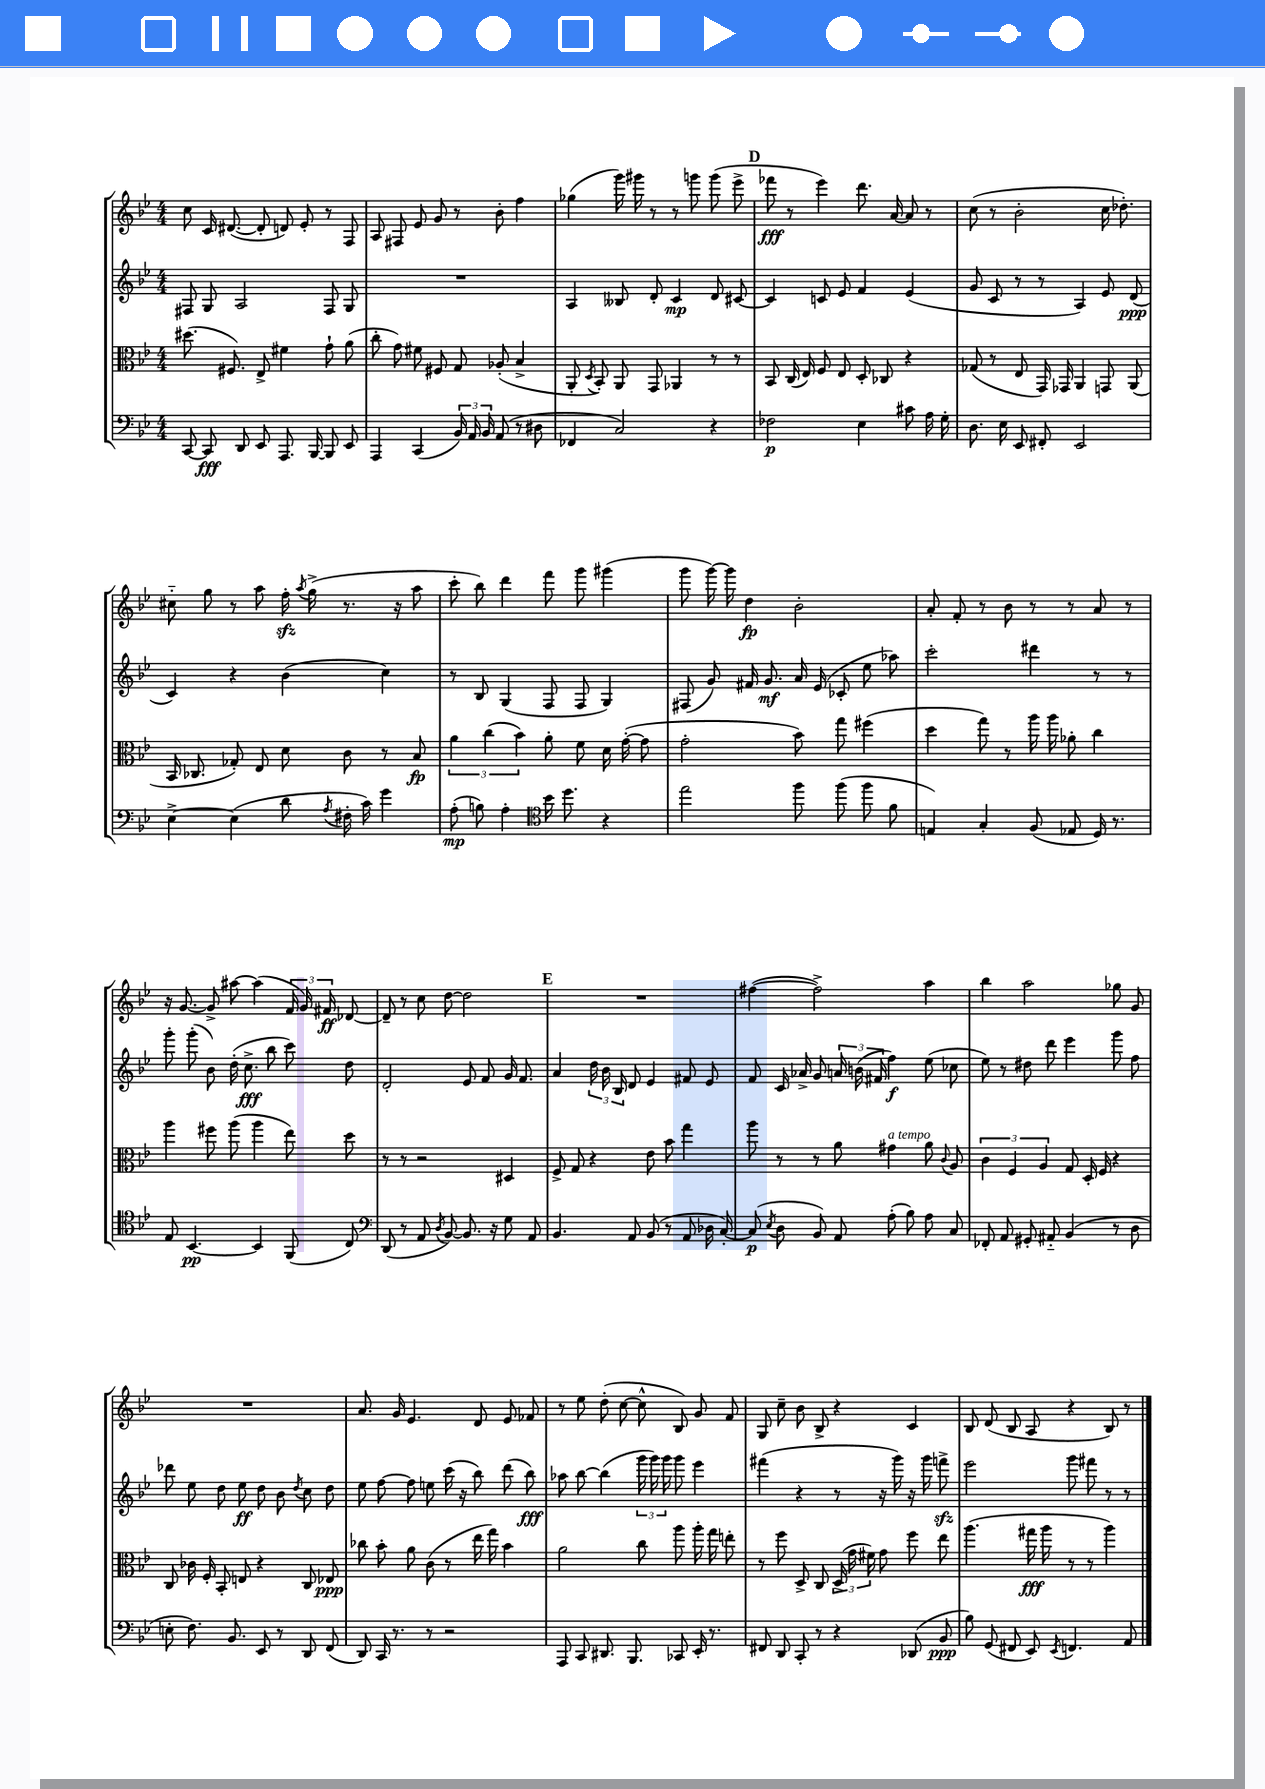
<<
\new StaffGroup <<
\new Staff = "s0" {
    \clef treble \key bes \major \numericTimeSignature \time 4/4
    \autoBeamOff c''8 c'16 dis'8.~( dis'8-. d'8) ees'8-. r8 f8 |
    a8 fis8 ees'8 g'8 r8 bes'8-. f''4 |
    ges''4( g'''16) gis'''16 r8 r8 g'''8 g'''8( ees'''8-> |
    \mark \markup { \bold "D" } fes'''8\fff r8 ees'''4) d'''8. a'16~ a'8 r8 |
    c''8( r8 bes'2-. c''16 des''8.-.) |
    cis''8-_ g''8 r8 a''8 f''16-.\sfz \acciaccatura { a''8 } g''16->( r8. r16 a''8 |
    c'''8-. bes''8) d'''4 f'''8 g'''8 gis'''4( |
    g'''8 g'''16~) g'''16 d''4\fp bes'2-. |
    a'8-. f'8-. r8 bes'8 r8 r8 a'8 r8 |
    r16 g'8.~ g'8-> ais''8~ ais''4( \tuplet 3/2 { f'16 g'16) fis'16\ff } des'8~ |
    des'8-- r8 c''8 d''8~ d''2 |
    \mark \markup { \bold "E" } R1 |
    fis''4~( fis''2->) a''4 |
    bes''4 a''2 ges''8 g'8 |
    R1 |
    a'8. g'16 ees'4. d'8 ees'8 fes'8 |
    r8 ees''8 d''8-.( c''8~ c''8-^ bes8) g'8 f'8 |
    g8 c''8-- bes'8 bes8-> r4 c'4 |
    bes8 d'8( bes8 a8 r4 bes8) r8 \bar "|." |
}
\new Staff = "s1" {
    \clef treble \key bes \major \numericTimeSignature \time 4/4
    \autoBeamOff fis8 g8 a2 fis8 g8 |
    R1 |
    a4 beses8 d'8-. c'4\mp d'8 cis'8~ |
    \mark \markup { \bold "D" } cis'4 c'8 ees'8 f'4 ees'4( |
    g'8 c'8 r8 r8 a4) ees'8 d'8\ppp( |
    c'4) r4 bes'4( c''4) |
    r8 bes8 g4( f8 f8 g4) |
    fis8( g'8) fis'16 g'8.\mf a'16 ees'16( ces'8-. ees''8 aes''8) |
    c'''2-. dis'''4 r8 r8 |
    g'''8-. g'''8-.( bes'8) d''16-.( c''8.->\fff bes''8 c'''8) d''8 |
    d'2-. ees'8 f'8 g'16 f'8. |
    \mark \markup { \bold "E" } a'4 \tuplet 3/2 { d''16 bes'16 bes16 } d'8 ees'4 fis'8 ees'8 |
    f'8 c'16 aes'16-> g'8 \tuplet 3/2 { a'16 b'16( fis'16 } f''4\f) ees''8( ces''8 |
    ees''8) r8 dis''8 d'''8 ees'''4 g'''8 f''8 |
    des'''8 ees''8 d''8 ees''8\ff d''8 bes'8 \acciaccatura { d''8 } c''8 d''8 |
    ees''8 f''8~ f''8 e''8 c'''16( r16 bes''8) d'''8( bes''8\fff) |
    aes''8 bes''8~ bes''4( \tuplet 3/2 { g'''16 g'''16) g'''16 } g'''8 ees'''4 |
    fis'''4( r4 r8 r16 g'''16) r16 g'''16 f'''8->\sfz |
    ees'''2 g'''8 fis'''8 r8 r8 \bar "|." |
}
\new Staff = "s2" {
    \clef alto \key bes \major \numericTimeSignature \time 4/4
    \autoBeamOff dis''8.( fis8.) ees8-> fis'4 g'8-! a'8( |
    c''8-. g'8) fis'8 fis8 g8 aes8-.( bes4-> |
    a,8-. \acciaccatura { d8 } bes,8-.) a,8 g,8 aes,4 r8 r8 |
    \mark \markup { \bold "D" } bes,8 c16( ees16) f8 ees8 d8-. ces8 r4 |
    ges8( r8 ees8 g,16) ges,16 a,4 g,8 a,8( |
    bes,16 ces8. ges8-.) ees8 d'8 c'8 r8 bes8\fp |
    \tuplet 3/2 { a'4 c''4( bes'4) } a'8-. f'8 d'16 g'16~-.( g'8 |
    g'2-. bes'8) g''8 fis''4( |
    d''4 g''8) r8 a''16 a''16 aes'8-. c''4 |
    a''4 fis''8 a''8( a''4 ees''8) d''8 |
    r8 r8 r2 dis4 |
    \mark \markup { \bold "E" } f8-> g8 r4 ees'8 bes'8 g''4 |
    a''8 r8 r8 a'8 gis'4^\markup { \italic "a tempo" } a'8 \appoggiatura { c'8 } a8 |
    \tuplet 3/2 { c'4 f4 a4 } g8 d16-. f16 r4 |
    c8 ces'16 f16-. bes,8-. e8 r4 c8 ees8\ppp |
    ces''8 bes'8-. a'8 c'8( r8 ees''16 g''16) bes'4 |
    a'2 c''8 a''8 a''16-. g''16 e''8-. |
    r8 f''8 d8-> c8 \tuplet 3/2 { d16->( g'16 fis'16) } g'8 f''8 ees''8 |
    a''4.( gis''16\fff a''16 r8 r8 a''4) \bar "|." |
}
\new Staff = "s3" {
    \clef bass \key bes \major \numericTimeSignature \time 4/4
    \autoBeamOff c,8~ c,8\fff d,8 ees,8 a,,8. bes,,16~ bes,,8 ees,8 |
    a,,4 c,4( \tuplet 3/2 { bes,16) a,16 bes,16 } a,8( r8 dis8 |
    fes,4 c2) r4 |
    \mark \markup { \bold "D" } fes2\p ees4 cis'8 a16 g16-. |
    d8. ees16 ees,8 fis,8-. ees,2 |
    ees4~-> ees4( d'8 \acciaccatura { a8 } fis16-. c'16) g'4 |
    a8-.\mp( b8) a4-. \clef tenor bes'16 d''8. r4 |
    ees''2 f''8 f''8( f''8 f'8 |
    e4) g4-. f8( ees8 d16) r8. |
    ees8 bes,4.~\pp bes,4 f,8( c8) |
    \clef bass d,8( r8 a,8 \acciaccatura { d8 } bes,8~) bes,8. r16 g8 a,8 |
    \mark \markup { \bold "E" } bes,4. a,8 bes,8( r8 a,8 des16 c16~-.) |
    c8\p( \acciaccatura { ees8 } d8 bes,8) a,8 a8-.( bes8) a8 c8 |
    fes,8-. a,8 gis,8-. ais,8-_ bes,4( r8 d8 |
    e8-. f8.) bes,8. ees,8 r8 d,8 f,8( |
    d,8) c,16 r8. r8 r2 |
    a,,8 c,8 dis,8. bes,,8. ces,8 ees,16-. r8. |
    fis,8 d,8 c,8-. r8 r4 des,8( bes,8\ppp |
    bes8) g,8( fis,8 ees,8) \acciaccatura { ees,8 } f,4. a,8 \bar "|." |
}
>>
>>
\layout { \context { \Score \remove "Bar_number_engraver" } }
